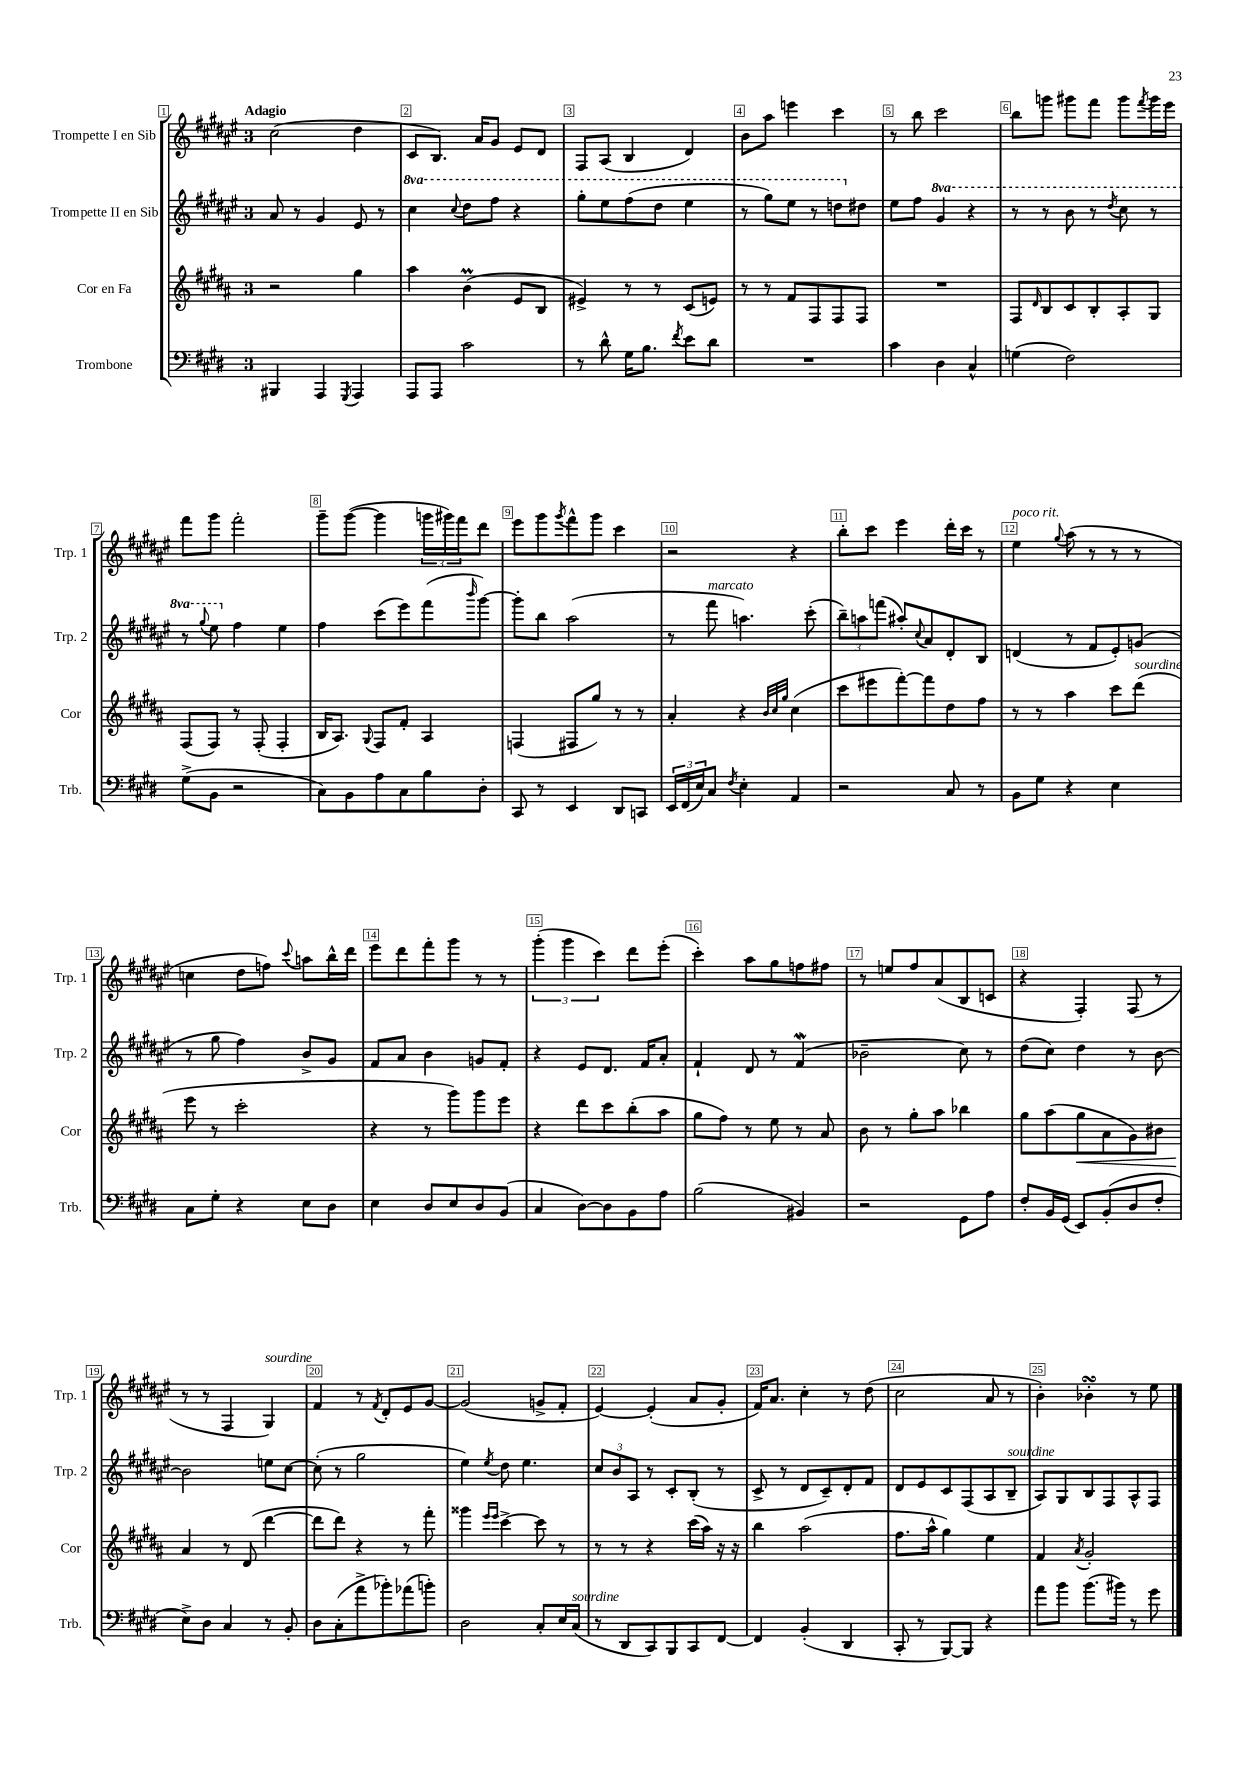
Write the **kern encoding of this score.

**kern	**kern	**dynam	**kern	**kern
*part4	*part3	*part3	*part2	*part1
*staff4	*staff3	*staff3	*staff2	*staff1
*I"Trombone	*I"Cor en Fa	*	*I"Trompette II en Sib	*I"Trompette I en Sib
*I'Trb.	*I'Cor	*	*I'Trp. 2	*I'Trp. 1
*clefF4	*clefG2	*	*clefG2	*clefG2
*k[f#c#g#d#]	*k[f#c#g#d#a#]	*	*k[f#c#g#d#a#e#]	*k[f#c#g#d#a#e#]
*M3/4	*M3/4	*	*M3/4	*M3/4
=1	=1	=1	=1	=1
!	!	!	!	!LO:TX:a:B:t=Adagio
4BBB#X/	2r	.	8a#/	(2cc#\
.	.	.	8r	.
4AAA/	.	.	4g#/	.
8qGGG#/	.	.	.	.
4AAA/	4gg#\	.	8e#/	4dd#\
.	.	.	8r	.
=2	=2	=2	=2	=2
*	*	*	*8va	*
8AAA/L	4aa#\	.	4ccc#\	8c#/L
8AAA/J	.	.	.	8.B/J)
.	.	.	8qqccc#/	.
2c#\	(4bM\	.	8ddd#\L	.
.	.	.	.	16a#/KL
.	.	.	8fff#\J	8g#/J
.	8e/L	.	4r	8e#/L
.	8B/J	.	.	8d#/J
=3	=3	=3	=3	=3
8r	4e#X^/)	.	8ggg#'\L	8F#/L
8d#^^\	.	.	8eee#\	(8A#/J
16G#\KL	8r	.	(8fff#\	4B/
8.B\J	.	.	.	.
.	8r	.	8ddd#\J	.
8qf#/	.	.	.	.
8e\L	(8c#/L	.	4eee#\	4d#/)
8d#\J	8en/J)	.	.	.
=4	=4	=4	=4	=4
2.r	8r	.	8r	8b\L
.	8r	.	8ggg#\L)	8aa#\J
.	8f#/L	.	8eee#\J	4eeen\
.	8F#/	.	8r	.
.	8F#/	.	8dddn\L	4ccc#\
*	*	*	*X8va	*
.	8F#/J	.	8dd#X\J	.
=5	=5	=5	=5	=5
4c#\	2.r	.	8ee#\L	8r
.	.	.	8ff#\J	8bb\
*	*	*	*8va	*
4D#\	.	.	4gg#/	2ccc#\
4C#^^/	.	.	4r	.
=6	=6	=6	=6	=6
(4Gn\	8F#/L	.	8r	8bb\L
.	16qqd#/	.	.	.
.	8B/	.	8r	8gggn\J
2F#\)	8c#/	.	8bb\	8ggg#X\L
.	8B'/	.	8r	8fff#\J
.	.	.	8qddd#/	.
.	8A#'/	.	8ccc#\	8ggg#\L
.	.	.	.	8qfff#/
.	8G#/J	.	8r	16ggg#\L
.	.	.	.	16eee#\JJ
!!LO:LB:g=z
=7	=7	=7	=7	=7
(8G#^\L	(8F#/L	.	8r	8fff#\L
.	.	.	8qqggg#/	.
8BB\J	8F#/J)	.	8eee#\	8ggg#\J
*	*	*	*X8va	*
2r	8r	.	4ff#\	2fff#'\
.	(8F#'/	.	.	.
.	4F#'/	.	4ee#\	.
=8	=8	=8	=8	=8
8C#\L)	16B/KL	.	4ff#\	8ggg#~\L
.	8.A#/J)	.	.	.
8BB\	.	.	.	([8ggg#\J
.	8qqG#/	.	.	.
8A\	8F#/L	.	(8ccc#\L	4ggg#\]
8C#\	8f#'/J	.	8eee#\)	.
8B\	4A#/	.	(8fff#\	24gggn\LL
.	.	.	.	24ggg#X\)
.	.	.	.	24fff#\J
.	.	.	16qqbbb/	.
8D#'\J	.	.	[8ggg#\J)	8ddd#\J
=9	=9	=9	=9	=9
8CC#/	(4Fn/	.	8ggg#'\L]	8eee#\L
8r	.	.	8bb\J	8ggg#\
.	.	.	.	8qggg#/
4EE/	8F#X/L	.	(2aa#\	8fff#^^\
.	8gg#/J)	.	.	8ggg#\J
8DD#/L	8r	.	.	4ccc#\
8CCn/J	8r	.	.	.
=10	=10	=10	=10	=10
24EE/LL	4a#'/	.	8r	2r
(24FF#/	.	.	.	.
24E/J)	.	.	.	.
!	!	!	!LO:TX:a:i:t=marcato	!
8C#/J	.	.	8fff#\	.
8qF#/	.	.	.	.
4E'\	4r	.	4.aan\)	.
.	32qqb/LLL	.	.	.
.	32qqcc#/	.	.	.
.	32qqgg#/JJJ	.	.	.
4AA/	(4cc#\	.	.	4r
.	.	.	(8ccc#'\	.
=11	=11	=11	=11	=11
2r	8ccc#\L	.	12bb~\L)	8bb'\L
.	.	.	12aan\	.
.	8eee#X\	.	.	8ccc#\J
.	.	.	(12fffn\J	.
.	[8fff#'\)	.	8aa#X'/L)	4eee#\
.	.	.	8qqcc#/	.
.	8fff#\]	.	8a#/	.
8C#/	8dd#\	.	8d#'/	16ddd#'\LL
.	.	.	.	16ccc#\JJ
8r	8ff#\J	.	8B/J	8r
=12	=12	=12	=12	=12
!	!	!	!	!LO:TX:a:i:t=poco rit.
8BB\L	8r	.	(4dn/	4ee#\
8G#\J	8r	.	.	.
.	.	.	.	8qqgg#/
4r	4aa#\	.	8r	(8aa#\
.	.	.	8f#/L	8r
4E\	8ccc#\L	.	8e#'/)	8r
!	!LO:TX:a:i:t=sourdine	!	!	!
.	(8ddd#\J	.	(8gn/J	8r
!!LO:LB:g=z
=13	=13	=13	=13	=13
8C#\L	8eee\	.	8r	4ccn\
8G#'\J	8r	.	8gg#\	.
4r	2ccc#'\	.	4ff#\)	8dd#\L
.	.	.	.	8ffn\J)
.	.	.	.	8qqccc#/
8E\L	.	.	8b^/L	8aan\L
8D#\J	.	.	8g#/J	16bb^^\L
.	.	.	.	16ddd#\JJ
=14	=14	=14	=14	=14
4E\	4r	.	8f#/L	8eee#\L
.	.	.	8a#/J	8ddd#\
8D#/L	8r	.	4b\	8fff#'\
8E/	8ggg#\L)	.	.	8ggg#\J
8D#/	8ggg#\	.	8gn/L	8r
(8BB/J	8eee\J	.	8f#'/J	8r
=15	=15	=15	=15	=15
4C#/	4r	.	4r	(6ggg#'\
.	.	.	.	6ggg#\
[8D#\L)	8ddd#\L	.	8e#/L	.
.	.	.	.	6ccc#\)
8D#\]	8ccc#\	.	8.d#/J	.
8BB\	(8bb'\	.	.	8ddd#\L
.	.	.	16f#/KL	.
8A\J	8aa#\J	.	8a#'/J	(8eee#'\J
=16	=16	=16	=16	=16
(2B\	8gg#\L	.	4f#`/	4ccc#'\)
.	8ff#\J)	.	.	.
.	8r	.	8d#/	8aa#\L
.	8ee\	.	8r	8gg#\
4BB#X/)	8r	.	(4f#w/	8ffn\
.	8a#/	.	.	8ff#X\J
=17	=17	=17	=17	=17
2r	8b\	.	2b-X~\	8r
.	8r	.	.	8een/L
.	8gg#'\L	.	.	8ff#/
.	8aa#\J	.	.	(8a#/
8GG#\L	4bb-X\	.	8cc#\)	8B/
8A\J	.	.	8r	8cn/J
=18	=18	=18	=18	=18
8F#'/L	8gg#\L	.	(8dd#\L	4r
16BB/L	(8aa#\	.	8cc#\J)	.
(16GG#/JJ	.	.	.	.
!	!	!LO:HP:b	!	!
8EE/L)	8gg#\	<	4dd#\	4F#'/)
(8BB'/	8a#\	.	.	.
8D#/	8g#\)	.	8r	(8F#/
8F#'/J	8b#X\J	.	[8b\	8r
!!LO:LB:g=z
=19	=19	=19	=19	=19
8E^\L)	4a#/	.	2b\]	8r
8D#\J	.	.	.	8r
4C#/	8r	[	.	4F#/
.	(8d#/	.	.	.
!	!	!	!	!LO:TX:a:i:t=sourdine
8r	[4ddd#\	.	8een\L	4G#/)
8BB'/	.	.	[8cc#\J	.
=20	=20	=20	=20	=20
8D#\L	8ddd#\L]	.	(8cc#'\]	4f#/
(8C#'\	8ddd#\J)	.	8r	.
8a^\	4r	.	2gg#\	8r
.	.	.	.	8qf#/
8b-X'\)	.	.	.	8d#'/L
(8a-X\	8r	.	.	8e#/
8bn'\J)	8fff#'\	.	.	[8g#/J
=21	=21	=21	=21	=21
2D#\	4ggg##X\	.	4ee#\)	(2g#/]
.	16qqeee/LL	.	.	.
.	16qqeee/JJ	.	8qee#/	.
.	[4ccc#^\	.	8dd#\	.
.	.	.	4.ee#\	.
8C#'/L	8ccc#\]	.	.	8gn^/L
16E/L	8r	.	.	8f#'/J
!LO:TX:a:i:t=sourdine	!	!	!	!
(16C#/JJ	.	.	.	.
=22	=22	=22	=22	=22
8r	8r	.	12cc#/L	[4e#/)
.	.	.	12b/	.
8DD#/L	8r	.	.	.
.	.	.	12A#/J	.
8CC#/)	4r	.	8r	(4e#'/]
8BBB/	.	.	8c#'/L	.
8CC#/	(16ccc#\LL	.	(8B'/J	8a#/L
.	16aa#\JJ)	.	.	.
[8FF#/J	16r	.	8r	8g#'/J
.	16r	.	.	.
=23	=23	=23	=23	=23
4FF#/]	4bb\	.	8c#^/	16f#/KL)
.	.	.	.	8.a#/J
.	.	.	8r	.
(4BB'/	(2aa#\	.	8d#/L	4cc#'\
.	.	.	8c#~/)	.
4DD#/	.	.	8d#'/	8r
.	.	.	8f#/J	(8dd#\
=24	=24	=24	=24	=24
8CC#'/	8.ff#\L	.	8d#/L	2cc#\
8r	.	.	8e#/	.
.	16aa#^^\Jk	.	.	.
[8BBB/L)	4gg#\)	.	8c#/	.
8BBB/J]	.	.	(8F#/	.
4r	4ee\	.	8A#/	8a#/
!	!	!	!LO:TX:a:i:t=sourdine	!
.	.	.	8B~/J	8r
=25	=25	=25	=25	=25
8a\L	4f#/	.	8A#/L)	4b'\)
8b\J	.	.	8G#/	.
.	8qa#/	.	.	.
(8.b\L	2g#'/	.	8B/	4b-XsSSs'\
.	.	.	8F#/	.
16b#X\Jk)	.	.	.	.
8r	.	.	8A#^^/	8r
8g#\	.	.	8F#/J	8ee#\
==	==	==	==	==
*-	*-	*-	*-	*-
